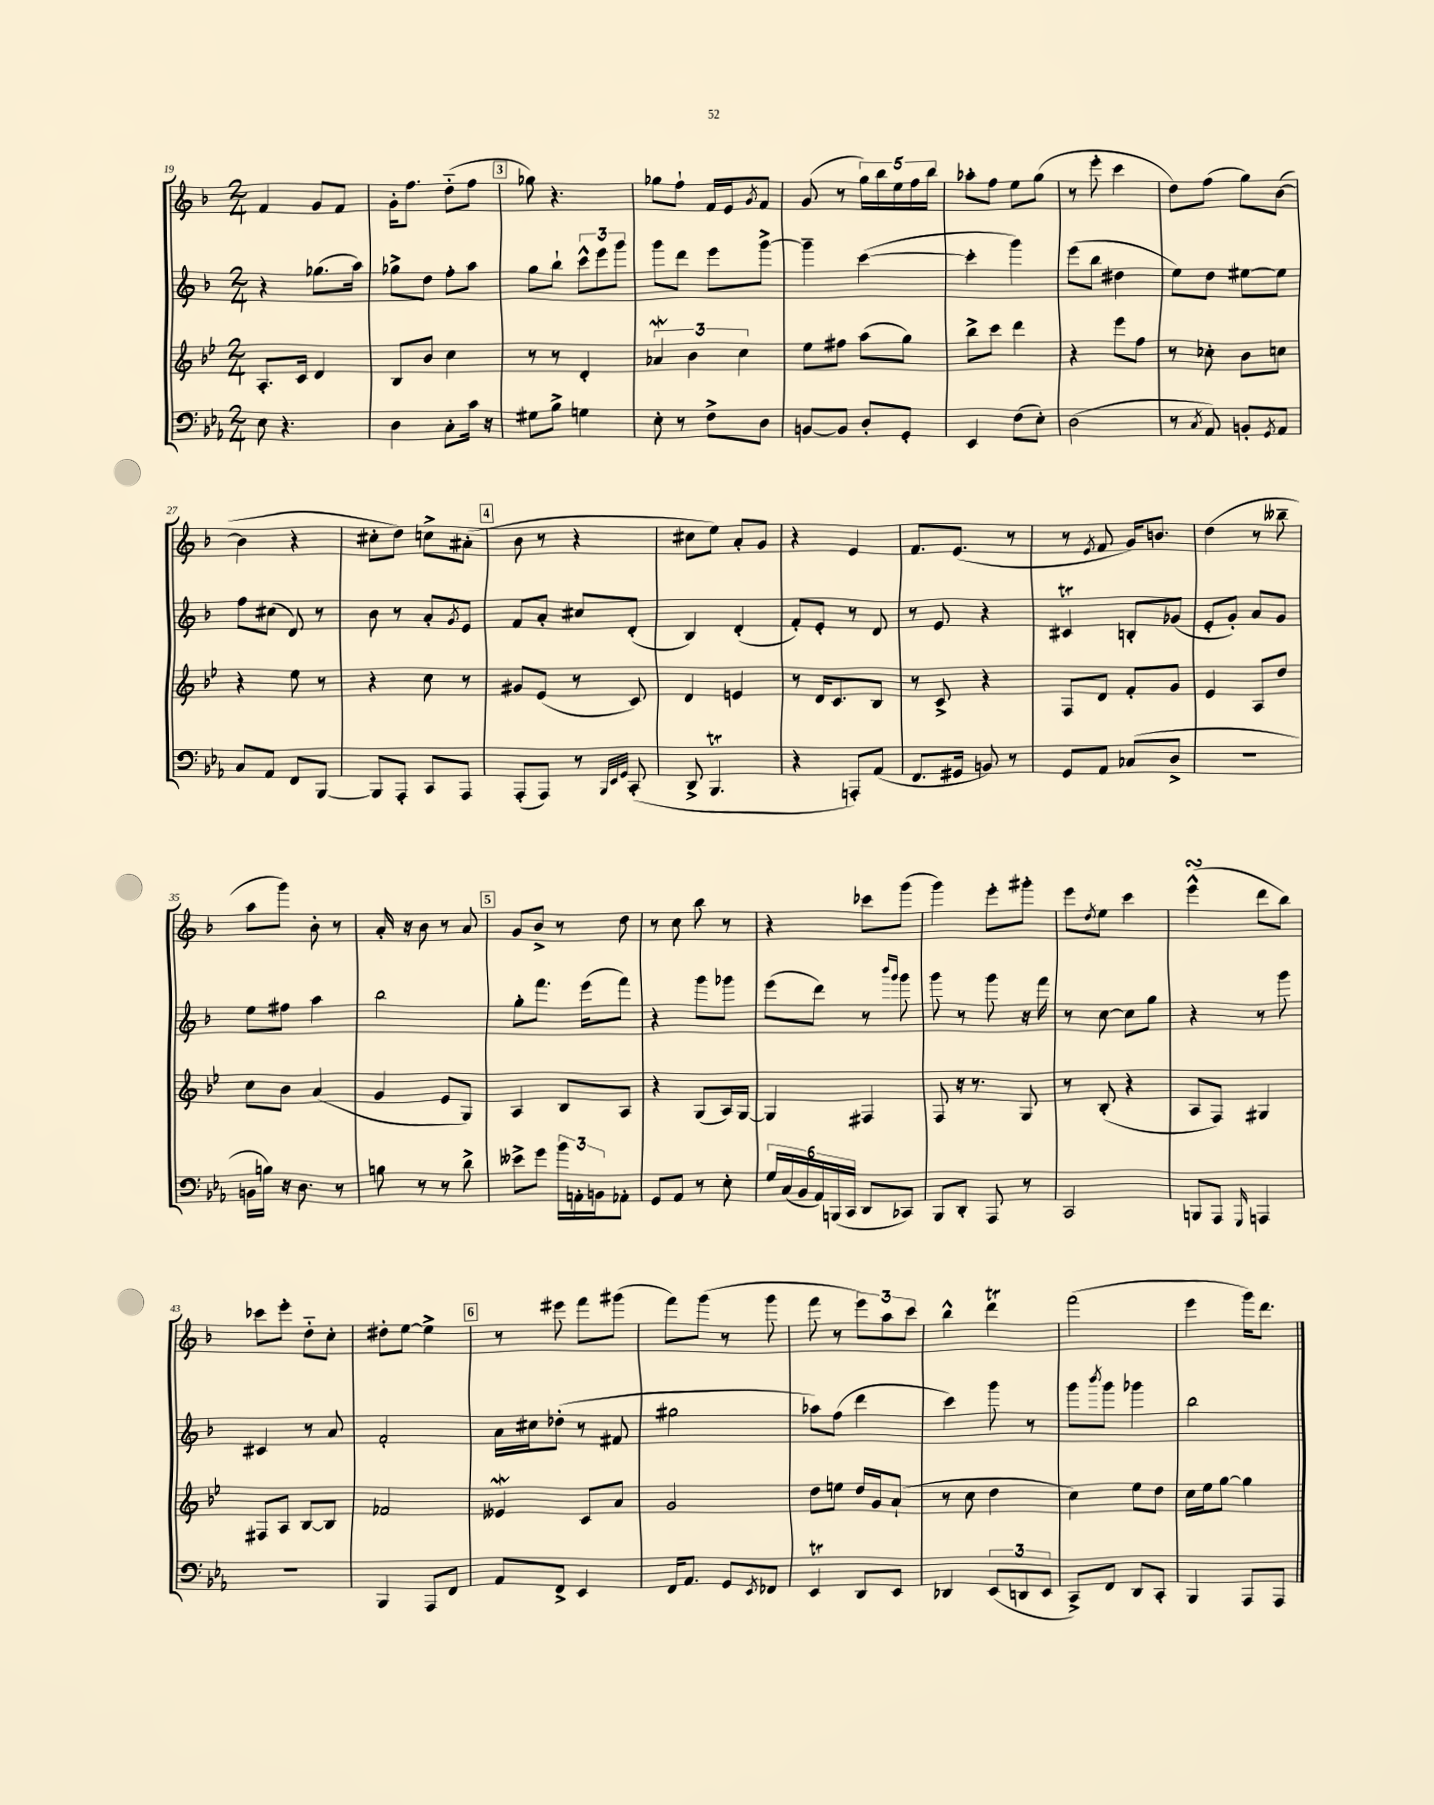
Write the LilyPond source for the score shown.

<<
\new StaffGroup <<
\new Staff = "s0" {
    \clef treble \key f \major \numericTimeSignature \time 2/4
    f'4 g'8 f'8 |
    g'16-. f''8. d''8-_( f''8 |
    \mark \markup { \box "3" } ges''8) r4. |
    ges''8 f''8-! f'16 e'16 \acciaccatura { g'8 } f'8 |
    g'8( r8 \tuplet 5/4 { g''16) bes''16 e''16 f''16 bes''16 } |
    aes''8-. f''8 e''8 g''8( |
    r8 e'''8-. c'''4 |
    d''8) f''8( g''8) bes'8~( |
    bes'4 r4 |
    cis''8-. d''8) c''8-> ais'8-.( |
    \mark \markup { \box "4" } bes'8 r8 r4 |
    cis''8 e''8) a'8-. g'8 |
    r4 e'4 |
    f'8. e'8.( r8 |
    r8 \acciaccatura { e'8 } f'8 g'16) b'8. |
    d''4( r8 beses''8-- |
    a''8 g'''8) bes'8-. r8 |
    a'16-. r16 bes'8 r8 a'8 |
    \mark \markup { \box "5" } g'8 bes'8-> r8 d''8 |
    r8 c''8 bes''8 r8 |
    r4 ces'''8 g'''8( |
    g'''4) e'''8-. gis'''8-. |
    e'''8 \acciaccatura { d''8 } e''8 c'''4 |
    e'''4-^\turn( d'''8 bes''8) |
    ces'''8 e'''8-. d''8-_ c''8-. |
    dis''8-. e''8~ e''4-> |
    \mark \markup { \box "6" } r8 eis'''8 f'''8 gis'''8( |
    f'''8) g'''8( r8 g'''8 |
    f'''8 r8 \tuplet 3/2 { e'''8) a''8 c'''8 } |
    bes''4-^ d'''4\trill |
    f'''2( |
    e'''4 g'''16) d'''8. \bar "|." |
}
\new Staff = "s1" {
    \clef treble \key f \major \numericTimeSignature \time 2/4
    r4 ges''8.( a''16) |
    ges''8-> d''8 f''8-. a''8 |
    \mark \markup { \box "3" } g''8 bes''8-! \tuplet 3/2 { c'''8-^ e'''8 g'''8 } |
    g'''8 d'''8 e'''8 g'''8~-> |
    g'''4-- c'''4~( |
    c'''4-. g'''4) |
    e'''8( bes''8 dis''4 |
    e''8) d''8 eis''8~ eis''8 |
    f''8 cis''8( d'8) r8 |
    bes'8 r8 a'8-. \acciaccatura { g'8 } e'8 |
    \mark \markup { \box "4" } f'8 a'8-. cis''8 d'8-.( |
    bes4) d'4-.( |
    f'8-.) e'8-. r8 d'8 |
    r8 e'8 r4 |
    cis'4\trill b8-. ges'8( |
    e'8-. g'8-.) a'8 g'8 |
    e''8 fis''8 a''4 |
    bes''2 |
    \mark \markup { \box "5" } g''8-. f'''8. e'''16( f'''8) |
    r4 g'''8 ges'''8 |
    e'''8( d'''8) r8 \grace { bes'''16 g'''16 } g'''8 |
    g'''8 r8 g'''8 r16 f'''16 |
    r8 c''8~ c''8 g''8 |
    r4 r8 g'''8 |
    cis'4 r8 a'8 |
    f'2-. |
    \mark \markup { \box "6" } a'16 cis''16 des''8-.( r8 fis'8 |
    gis''2 |
    aes''8) f''8( d'''4 |
    c'''4) g'''8 r8 |
    g'''8 \acciaccatura { bes'''8 } g'''8 ges'''4 |
    bes''2 \bar "|." |
}
\new Staff = "s2" {
    \clef treble \key bes \major \numericTimeSignature \time 2/4
    a8.-. c'16 d'4 |
    bes8 bes'8 c''4 |
    \mark \markup { \box "3" } r8 r8 d'4-. |
    \tuplet 3/2 { aes'4\mordent bes'4 c''4 } |
    ees''8 fis''8 a''8( g''8) |
    bes''8-> c'''8 d'''4 |
    r4 ees'''8 f''8 |
    r8 ces''8-. bes'8 c''8 |
    r4 ees''8 r8 |
    r4 c''8 r8 |
    \mark \markup { \box "4" } gis'8 ees'8( r8 c'8) |
    d'4 e'4 |
    r8 d'16 c'8. bes8 |
    r8 c'8-> r4 |
    f8 d'8 f'8-. g'8 |
    ees'4 a8 d''8 |
    c''8 bes'8 a'4( |
    g'4 ees'8 g8) |
    \mark \markup { \box "5" } a4 bes8 a8 |
    r4 g8( a16) g16~ |
    g4 fis4 |
    f8 r16 r8. g8 |
    r8 bes8-.( r4 |
    a8 f8) gis4 |
    fis8 a8 bes8~ bes8 |
    fes'2 |
    \mark \markup { \box "6" } eeses'4\mordent c'8 a'8 |
    g'2 |
    d''8 e''8 d''16 g'16 a'8-!( |
    r8 c''8 d''4 |
    c''4) ees''8 d''8 |
    c''16 ees''16 g''8~ g''4 \bar "|." |
}
\new Staff = "s3" {
    \clef bass \key ees \major \numericTimeSignature \time 2/4
    ees8 r4. |
    d4 c8-. c'16 r16 |
    \mark \markup { \box "3" } gis8 bes8-> g4 |
    ees8-. r8 f8-> d8 |
    b,8~ b,8 d8-. g,8-. |
    ees,4 f8( ees8-.) |
    d2( |
    r8 \acciaccatura { c8 } aes,8) b,8-. \acciaccatura { g,8 } aes,8 |
    c8 aes,8 f,8 bes,,8~ |
    bes,,8 aes,,8-. c,8 aes,,8 |
    \mark \markup { \box "4" } aes,,8-.( aes,,8) r8 \grace { bes,,32 ees,32 g,32 } c,8-.( |
    d,8-> bes,,4.\trill |
    r4 a,,8-.) aes,8( |
    f,8. gis,16 b,8) r8 |
    g,8 aes,8 ces8( d8-> |
    R2 |
    b,16 b16) r16 d8. r8 |
    b8 r8 r8 d'8-> |
    \mark \markup { \box "5" } eeses'8-> g'8 \tuplet 3/2 { bes'16 a,16-. b,16 } aes,8-. |
    g,8 aes,8 r8 ees8-. |
    \tuplet 6/4 { g16 c16( bes,16 aes,16) b,,16( c,16 } d,8 ces,8) |
    bes,,8 d,8-. aes,,8 r8 |
    c,2 |
    b,,8 aes,,8 \grace { g,,16 } a,,4 |
    R2 |
    bes,,4 aes,,8 f,8 |
    \mark \markup { \box "6" } aes,8 f,8-> ees,4 |
    f,16 aes,8. g,8 \acciaccatura { ees,8 } fes,8 |
    ees,4\trill d,8 ees,8 |
    des,4 \tuplet 3/2 { ees,8( d,8 ees,8 } |
    c,8->) f,8 d,8 c,8-. |
    bes,,4 aes,,8 aes,,8 \bar "|." |
}
>>
>>
\layout { \context { \Score currentBarNumber = #19 } }
